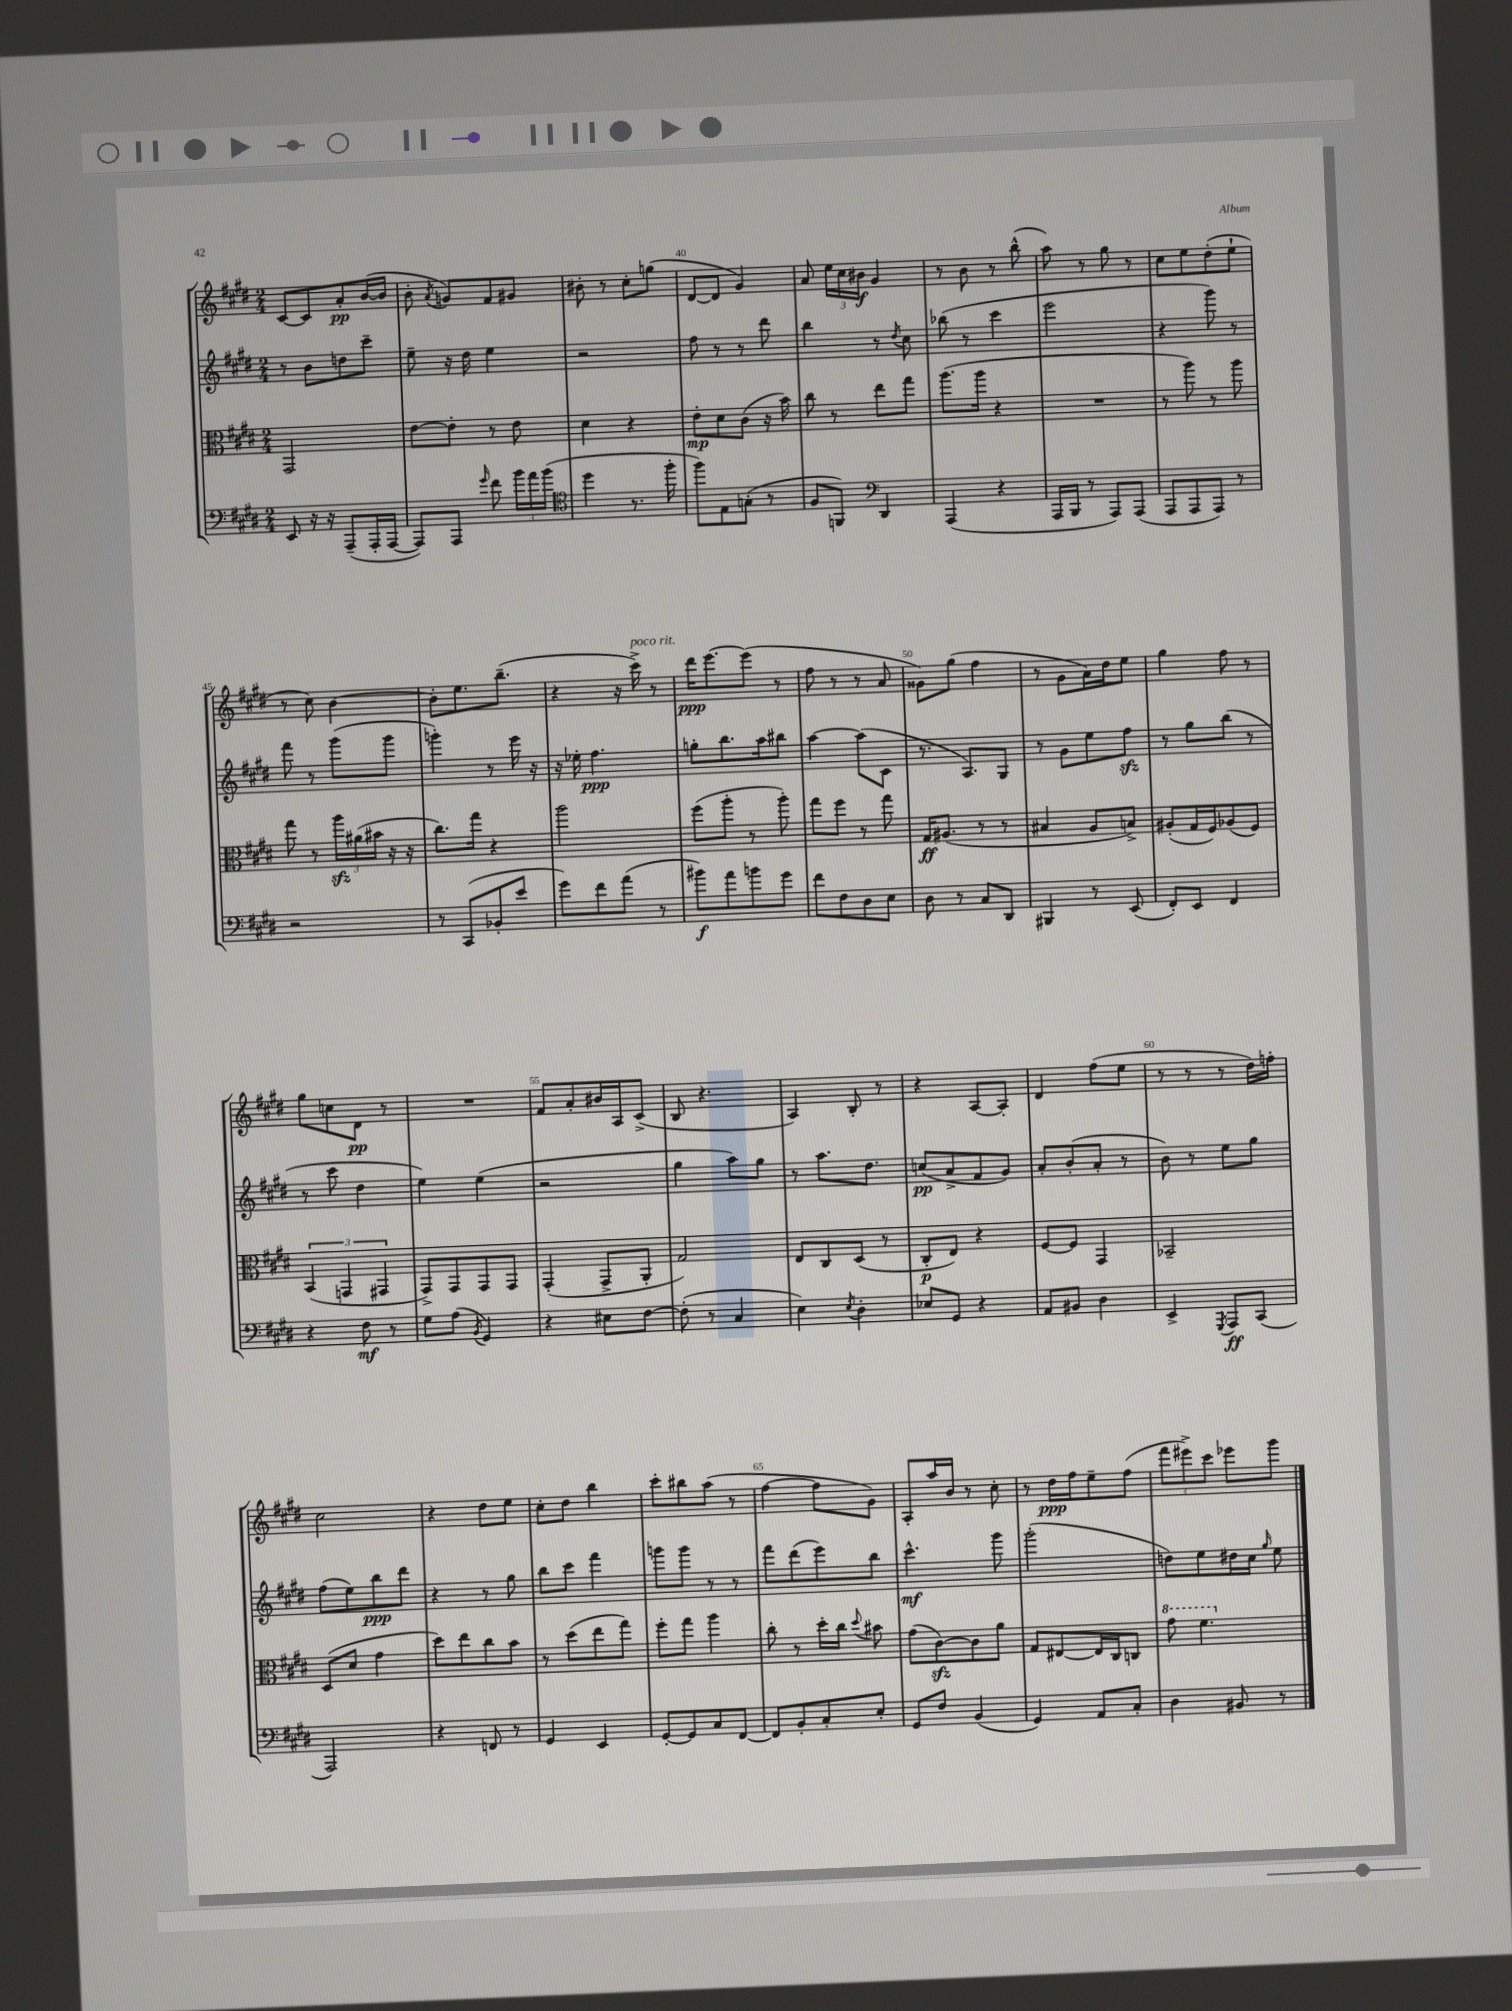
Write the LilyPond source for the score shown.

<<
\new StaffGroup <<
\new Staff = "s0" {
    \clef treble \key e \major \numericTimeSignature \time 2/4
    \autoBeamOff cis'8[~ cis'8 a'8-.\pp b'16~( b'16] |
    b'8-. \acciaccatura { a'8 } g'8[) fis'8 gis'8] |
    bis'8-. r8 cis''8[-. g''8]( |
    dis'8[~ dis'8] gis'4) |
    a'8 \tuplet 3/2 { e''16[ cis''16 bis'16]\f } gis'4 |
    r8 b'8 r8 b''8-^( |
    a''8) r8 gis''8 r8 |
    cis''8[ e''8 dis''8-.( e''8]-! |
    r8 cis''8) b'4~ |
    b'8[-. e''8. b''8.]--( |
    r4 r16 cis'''16->^\markup { \italic "poco rit." }) r8 |
    dis'''16[\ppp e'''8.~ e'''8]( r8 |
    fis''8 r8 r8 a'8 |
    gisis'8[) gis''8]( fis''4 |
    r8 gis'8[ a'16) dis''16 e''8] |
    gis''4 fis''8 r8 |
    gis''8[ c''8 dis'8]\pp r8 |
    R2 |
    fis'8[ a'8-. bis'16 a16 cis'8]->( |
    b8 r4. |
    a4) b8-. r8 |
    r4 a8[~ a8]-. |
    dis'4 fis''8[( e''8] |
    r8 r8 r8 dis''16[) f''16]-. |
    cis''2 |
    r4 dis''8[ e''8] |
    cis''8[-. dis''8] b''4 |
    cis'''8[-. bis''8 a''8]( r8 |
    fis''4~ fis''8[ gis'8]) |
    a8[-. a''16 b'16] r8 cis''8-. |
    r8 dis''16[\ppp fis''16 e''8-- fis''8]( |
    \tuplet 3/2 { fis'''8[ eis'''8->) cis'''8] } ees'''8[ gis'''8] \bar "|." |
}
\new Staff = "s1" {
    \clef treble \key e \major \numericTimeSignature \time 2/4
    \autoBeamOff r8 b'8[ d''8 cis'''8]-- |
    e''8-- r16 dis''16 e''4 |
    r2 |
    fis''8 r8 r8 dis'''8 |
    b''4 r8 \acciaccatura { dis''8 } cis''8 |
    bes''8( r8 cis'''4 |
    e'''2 |
    r4 gis'''8) r8 |
    fis'''8 r8 gis'''8[( gis'''8] |
    g'''4-.) r8 e'''16 r16 |
    r16 ees''16-. fis''4.\ppp |
    g''8[-. b''8. a''16 bis''8] |
    a''4~ a''8[( cis'8] |
    r8. a8.[) gis8] |
    r8 gis'8[ e''8 fis''8]\sfz |
    r8 gis''8[ b''8]( r8 |
    r8 cis'''8 dis''4 |
    e''4) e''4( |
    r2 |
    gis''4 a''8[) gis''8] |
    r8 a''8.[ dis''8.] |
    c''8[\pp( a'8-> fis'8 gis'8]) |
    a'8[-. b'8-.( a'8]-. r8 |
    b'8) r8 e''8[ gis''8] |
    fis''8[( e''8) b''8\ppp dis'''8] |
    r4 r8 gis''8 |
    b''8[ cis'''8] fis'''4 |
    g'''8[ g'''8] r8 r8 |
    fis'''8[ dis'''8( e'''8) b''8] |
    cis'''4.-^\mf gis'''8 |
    gis'''2-.( |
    d''8[) e''8 dis''16 cis''16] \grace { gis''16 } e''8 \bar "|." |
}
\new Staff = "s2" {
    \clef alto \key e \major \numericTimeSignature \time 2/4
    \autoBeamOff gis,2 |
    e'8[~ e'8]-. r8 e'8 |
    dis'4 r4 |
    e'8[-.\mp dis'8 cis'8]( r16 b'16) |
    cis''8 r8 e''8[ gis''8] |
    a''8.[( a''16] r4 |
    R2 |
    r8 a''8) r8 a''8 |
    gis''8 r8 \tuplet 3/2 { a''16[\sfz ais'16( bis'16] } r16 r16 |
    cis''8.[) gis''16] r4 |
    a''2 |
    fis''8[( a''8]-. r8 a''8-.) |
    gis''8[ fis''8] r8 gis''8 |
    gis16[\ff ais8.]( r8 r8 |
    bis4 a8[ b8]->) |
    ais8[-.( gis16 fis16) aes8( fis8]) |
    \tuplet 3/2 { b,4( g,4 gis,4 } |
    gis,8[->) gis,8 gis,8 gis,8] |
    gis,4-.( gis,8[-> a,8]-. |
    gis2) |
    e8[ cis8 dis8]( r8 |
    cis8[-.\p e8]) r4 |
    fis8[~ fis8] gis,4 |
    bes,2-- |
    dis8[( dis'8] gis'4 |
    dis''8[) e''8 cis''8 b'8] |
    r8 dis''8[( e''8 gis''8]) |
    fis''8[-. gis''8] a''4 |
    cis''8-. r8 dis''16[-. cis''16] \appoggiatura { dis''8 } bis'8 |
    gis'8[( cis'8~\sfz) cis'8 a'8] |
    gis8[ eis8~ eis16 cis16 c8] |
    \ottava #1 gis''8 fis''4. \ottava #0 \bar "|." |
}
\new Staff = "s3" {
    \clef bass \key e \major \numericTimeSignature \time 2/4
    \autoBeamOff e,8 r16 r16 a,,8[--( a,,16-. a,,16]~ |
    a,,8[) a,,8] \grace { gis'16 } fis'8 \tuplet 3/2 { b'16[ a'16 b'16]( } |
    \clef tenor dis''4 r8. fis''16-. |
    fis''8[) e8 g8]-.( r8 |
    fis8[ f,8]) \clef bass dis,4 |
    a,,4( r4 |
    a,,16[ b,,16] r8 a,,8[) a,,8]( |
    a,,8[ a,,8 a,,8]) r8 |
    r2 |
    r8 cis,8[( bes,8-. e'8] |
    gis'8[) fis'8 a'8]( r8 |
    bis'8[\f) a'8 b'8 gis'8] |
    fis'8[ fis8 dis8 e8] |
    dis8 r8 cis8[ dis,8] |
    bis,,4 r8 e,8( |
    fis,8[-.) e,8] fis,4 |
    r4 fis8\mf r8 |
    gis8[ a8]( \acciaccatura { b,8 } gis,4) |
    r4 eis8[ fis8]~ |
    fis8-.( r8 cis4 |
    e4) \acciaccatura { e8 } dis4-. |
    ees8[ gis,8] r4 |
    a,8[ bis,8] dis4 |
    e,4-> \acciaccatura { gis,,8 } a,,8[\ff cis,8]( |
    a,,2) |
    r4 f,8 r8 |
    gis,4 e,4 |
    gis,8[~-. gis,8 cis8 fis,8]~ |
    fis,8[ b,8-. cis8-. e8]-. |
    gis,8[ fis8] b,4( |
    gis,4) a,8[ cis8]-. |
    dis4 bis,8 r8 \bar "|." |
}
>>
>>
\layout { \context { \Score currentBarNumber = #37 \override BarNumber.break-visibility = ##(#f #t #t) barNumberVisibility = #(every-nth-bar-number-visible 5) } }
